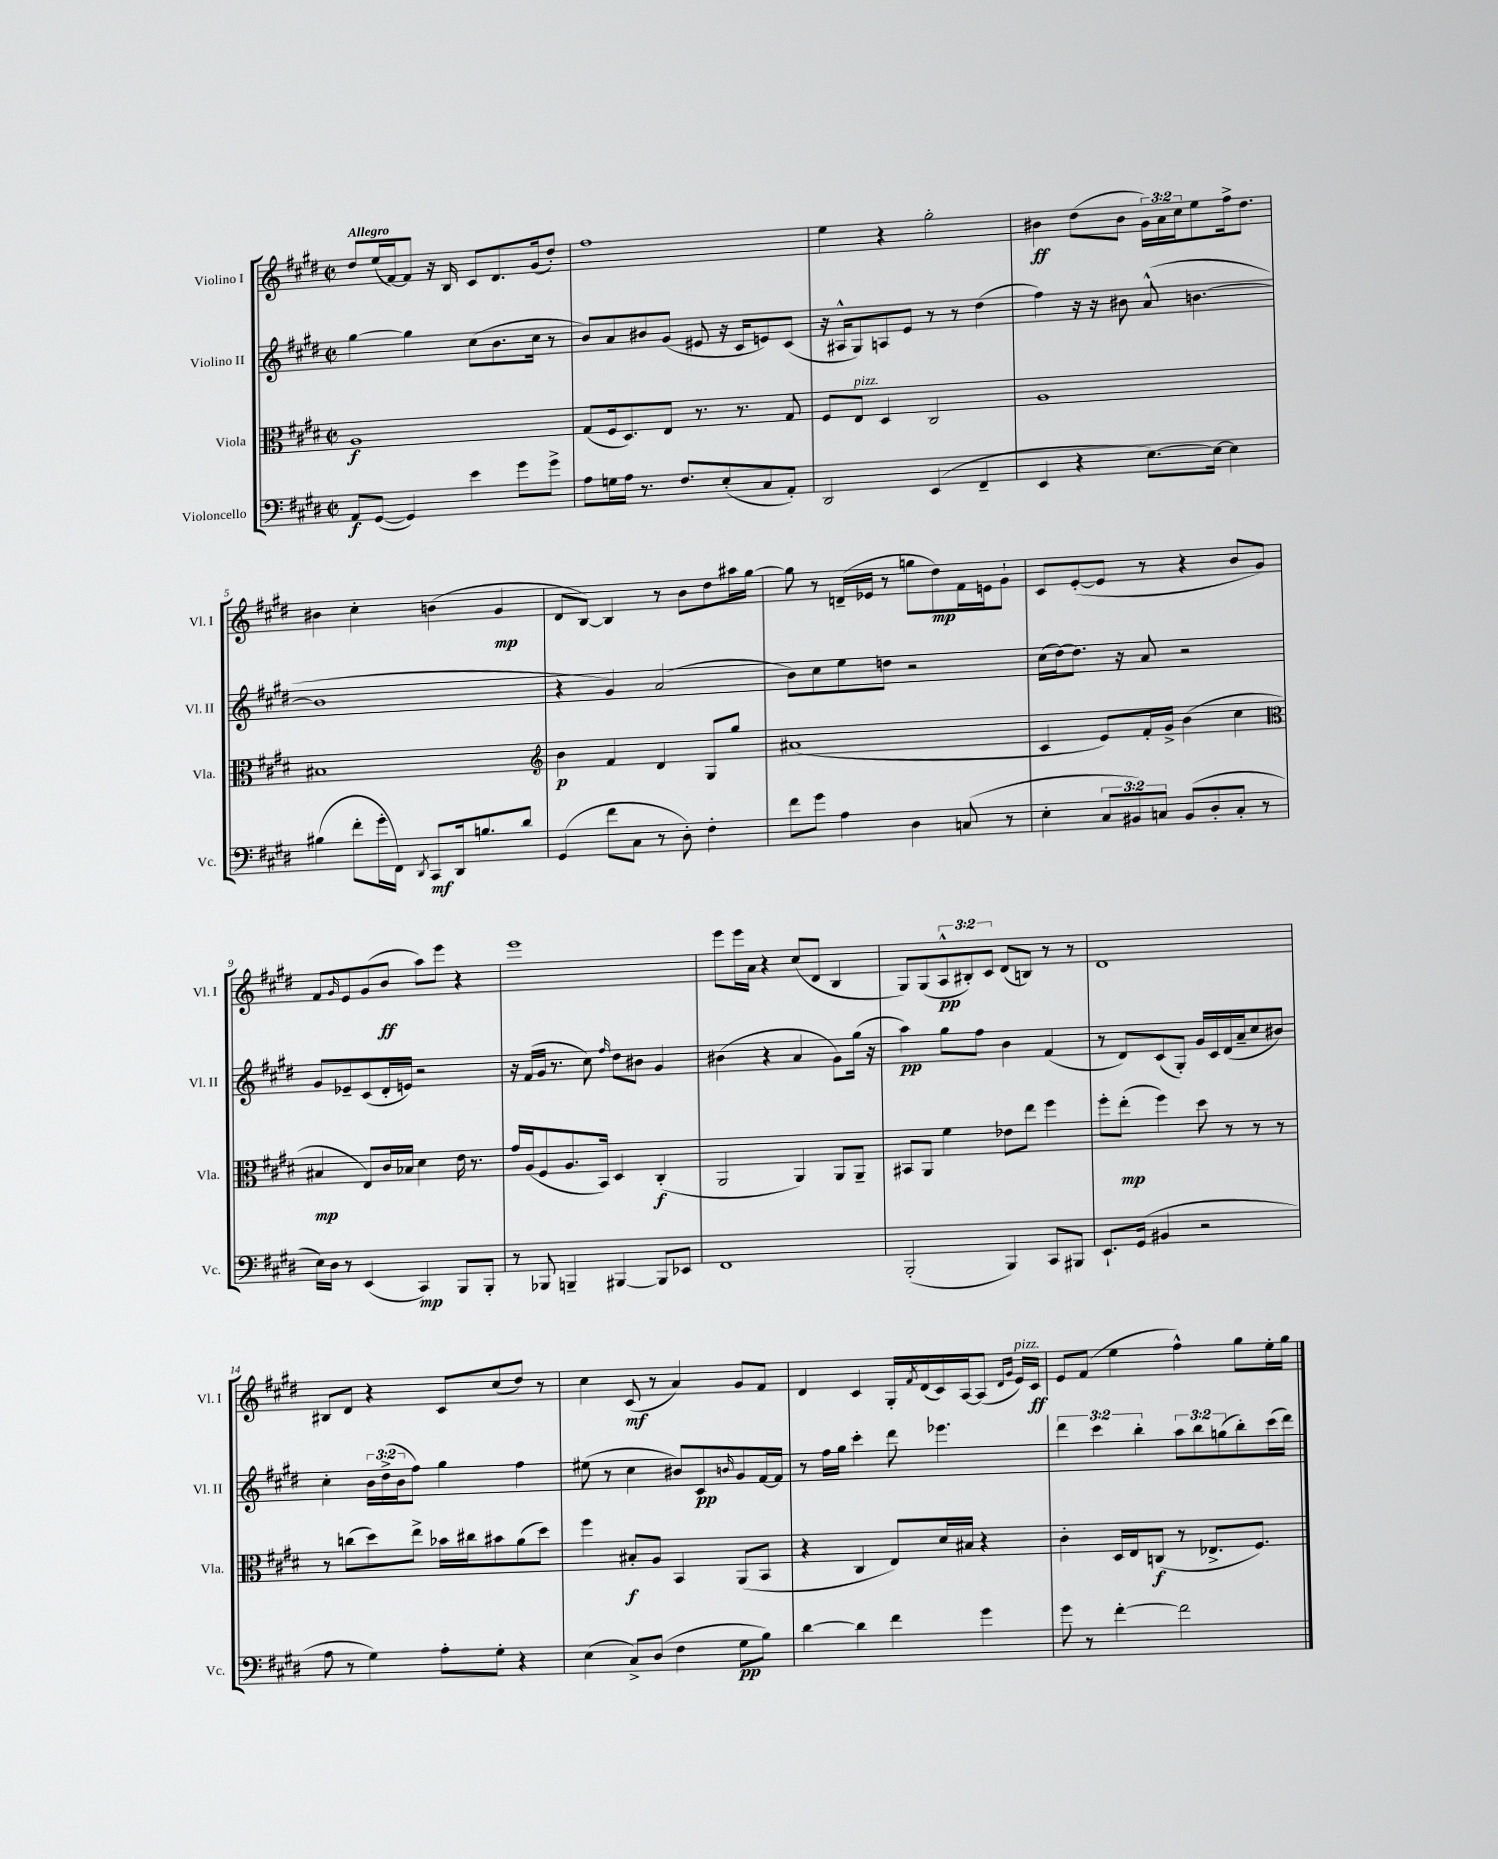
<<
\new StaffGroup <<
\new Staff = "s0" \with { instrumentName = "Violino I" shortInstrumentName = "Vl. I" } {
    \clef treble \key e \major \defaultTimeSignature \time 2/2 \override Staff.TupletNumber.text = #tuplet-number::calc-fraction-text \tempo "Allegro"
    dis''8 e''16( fis'16~) fis'8 r16 b16 cis'8 dis'8. gis'16( dis''8-.) |
    fis''1 |
    e''4 r4 gis''2-. |
    bis'4\ff dis''8( bis'8 \tuplet 3/2 { gis'16) a'16 cis''16 } e''8 fis''16-> dis''8. |
    bis'4 cis''4-. b'4( gis'4\mp |
    dis'8 b8~) b4 r8 b'8 dis''8 ais''16 gis''16~ |
    gis''8 r8 d'16--( ees'16 r8 g''8 dis''8\mp) fis'16 e'16 gis'8-! |
    cis'8 e'8~-.( e'8 r8 r4 b'8 gis'8) |
    fis'8 \grace { gis'16 } e'8 gis'8( b'8\ff a''8) e'''8 r4 |
    e'''1 |
    e'''8 e'''16 a'16 r4 cis''8( dis'8 b4 |
    gis8) gis8( \tuplet 3/2 { a8-^\pp bis8-.) cis'8 } dis'8( b8) r8 r8 |
    dis'1 |
    bis8 dis'8 r4 cis'8 cis''8( dis''8) r8 |
    cis''4 cis'8\mf( r8 a'4) gis'8 fis'8 |
    dis'4 cis'4 gis16-. \acciaccatura { fis'8 } dis'16( cis'16) a16~ a8( \grace { dis'16 gis'16 } e'16^\markup { \italic "pizz." }) cis'16\ff |
    e'8 fis'8( e''4 fis''4-^) gis''8 e''16-. gis''16 \bar "|." |
}
\new Staff = "s1" \with { instrumentName = "Violino II" shortInstrumentName = "Vl. II" } {
    \clef treble \key e \major \defaultTimeSignature \time 2/2 \override Staff.TupletNumber.text = #tuplet-number::calc-fraction-text
    gis''4~ gis''4 cis''8( b'8. cis''16 r8 |
    b'8) a'8 bis'8 gis'8( eis'8 r16 cis'16 e'8) cis'8( |
    r16 ais16-^ gis8) a8 e'8 r8 r8 dis''4( |
    fis''4) r16 r16 bis'8 a'8-^( b'4.~ |
    b'1 |
    r4 gis'4) a'2( |
    b'8) cis''8 e''8 d''8 r2 |
    cis''16( dis''16~) dis''8. r16 a'8 r2 |
    gis'8 ees'8-- cis'8( dis'16-. e'16) r2 |
    r16 fis'16( gis'16 r8. cis''8) \grace { fis''16 } dis''8 bis'8 gis'4 |
    bis'4( r4 a'4 gis'8) gis''16( r16 |
    a''4\pp) gis''8 fis''8 b'4 fis'4( |
    r8 dis'8) cis'8( gis8-.) gis'16 cis'16 dis'16( a'16-- cis''8 bis'8) |
    cis''4-. \tuplet 3/2 { b'16 dis''16->( b'16 } fis''8) gis''4 fis''4 |
    eis''8( r8 cis''4 bis'8) cis'8\pp \grace { b'16 } gis'8 fis'16~ fis'16 |
    r8 fis''16 gis''16 cis'''4-. dis'''8 ees'''4. |
    \tuplet 3/2 { dis'''4 cis'''4 b''4-. } \tuplet 3/2 { a''8 b''8 g''8( } b''8-.) cis'''16( dis'''16) \bar "|." |
}
\new Staff = "s2" \with { instrumentName = "Viola" shortInstrumentName = "Vla." } {
    \clef alto \key e \major \defaultTimeSignature \time 2/2
    a1\f |
    gis8( fis16 dis8.) e8 r8. r8. gis8 |
    fis8 e8^\markup { \italic "pizz." } dis4 cis2 |
    a1 |
    bis1 |
    \clef treble b'4\p fis'4 dis'4 gis8 gis''8 |
    ais'1( |
    cis'4 e'8) fis'16-. gis'16-> b'4( cis''4 |
    \clef alto bis4\mp e8) cis'16 bes16 dis'4 e'16 r8. |
    gis'16 a16( fis8 a8. b,16) dis4 cis4-.\f( |
    a,2 a,4) a,8 a,8-- |
    bis,8 a,8 fis'4 ees'8 e''8 fis''4 |
    fis''8-. e''8-.\mp( fis''4) dis''8 r8 r8 r8 |
    r8 c''8( dis''8) e''8-> bes'16 cis''16 bis'8 a'8( dis''8) |
    fis''4 bis8-.\f a8 b,4 a,8( b,8 |
    r4 cis4 e8) dis'16 bis16 r4 |
    cis'4-. dis16 e16 c8\f( r8 ees8.-> fis8.) \bar "|." |
}
\new Staff = "s3" \with { instrumentName = "Violoncello" shortInstrumentName = "Vc." } {
    \clef bass \key e \major \defaultTimeSignature \time 2/2 \override Staff.TupletNumber.text = #tuplet-number::calc-fraction-text
    a,8\f gis,8~( gis,4) e'4 gis'8 gis'8-> |
    a8 g16 a16 r8. fis8. e8-.( cis8 a,8-.) |
    dis,2 e,4( fis,4-- |
    e,4 r4 e8.~) e16~ e4 |
    bis4( fis'8-. gis'16-. fis,16) \acciaccatura { dis,8 } cis,8\mf dis,16 b8. dis'8 |
    gis,4( fis'8 cis8 r8 dis8-.) fis4-. |
    fis'8 gis'8 a4 dis4 c8( r8 |
    e4-. \tuplet 3/2 { cis8 bis,8) c8 } bis,8( dis8-. c8-. r8 |
    e16) dis16 r8 e,4( cis,4\mp) b,,8 b,,8-. |
    r8 bes,,8 b,,4-- bis,,4~ bis,,8 ees,8 |
    fis,1 |
    b,,2-.( b,,4) cis,8 bis,,8 |
    e,8.-! gis,16( bis,4 r2 |
    a8 r8 gis4) a8-. gis8-. r4 |
    e4( cis8->) dis8( fis4 gis8\pp b8) |
    dis'4~ dis'4 fis'4 gis'4 |
    gis'8 r8 fis'4~-. fis'2 \bar "|." |
}
>>
>>
